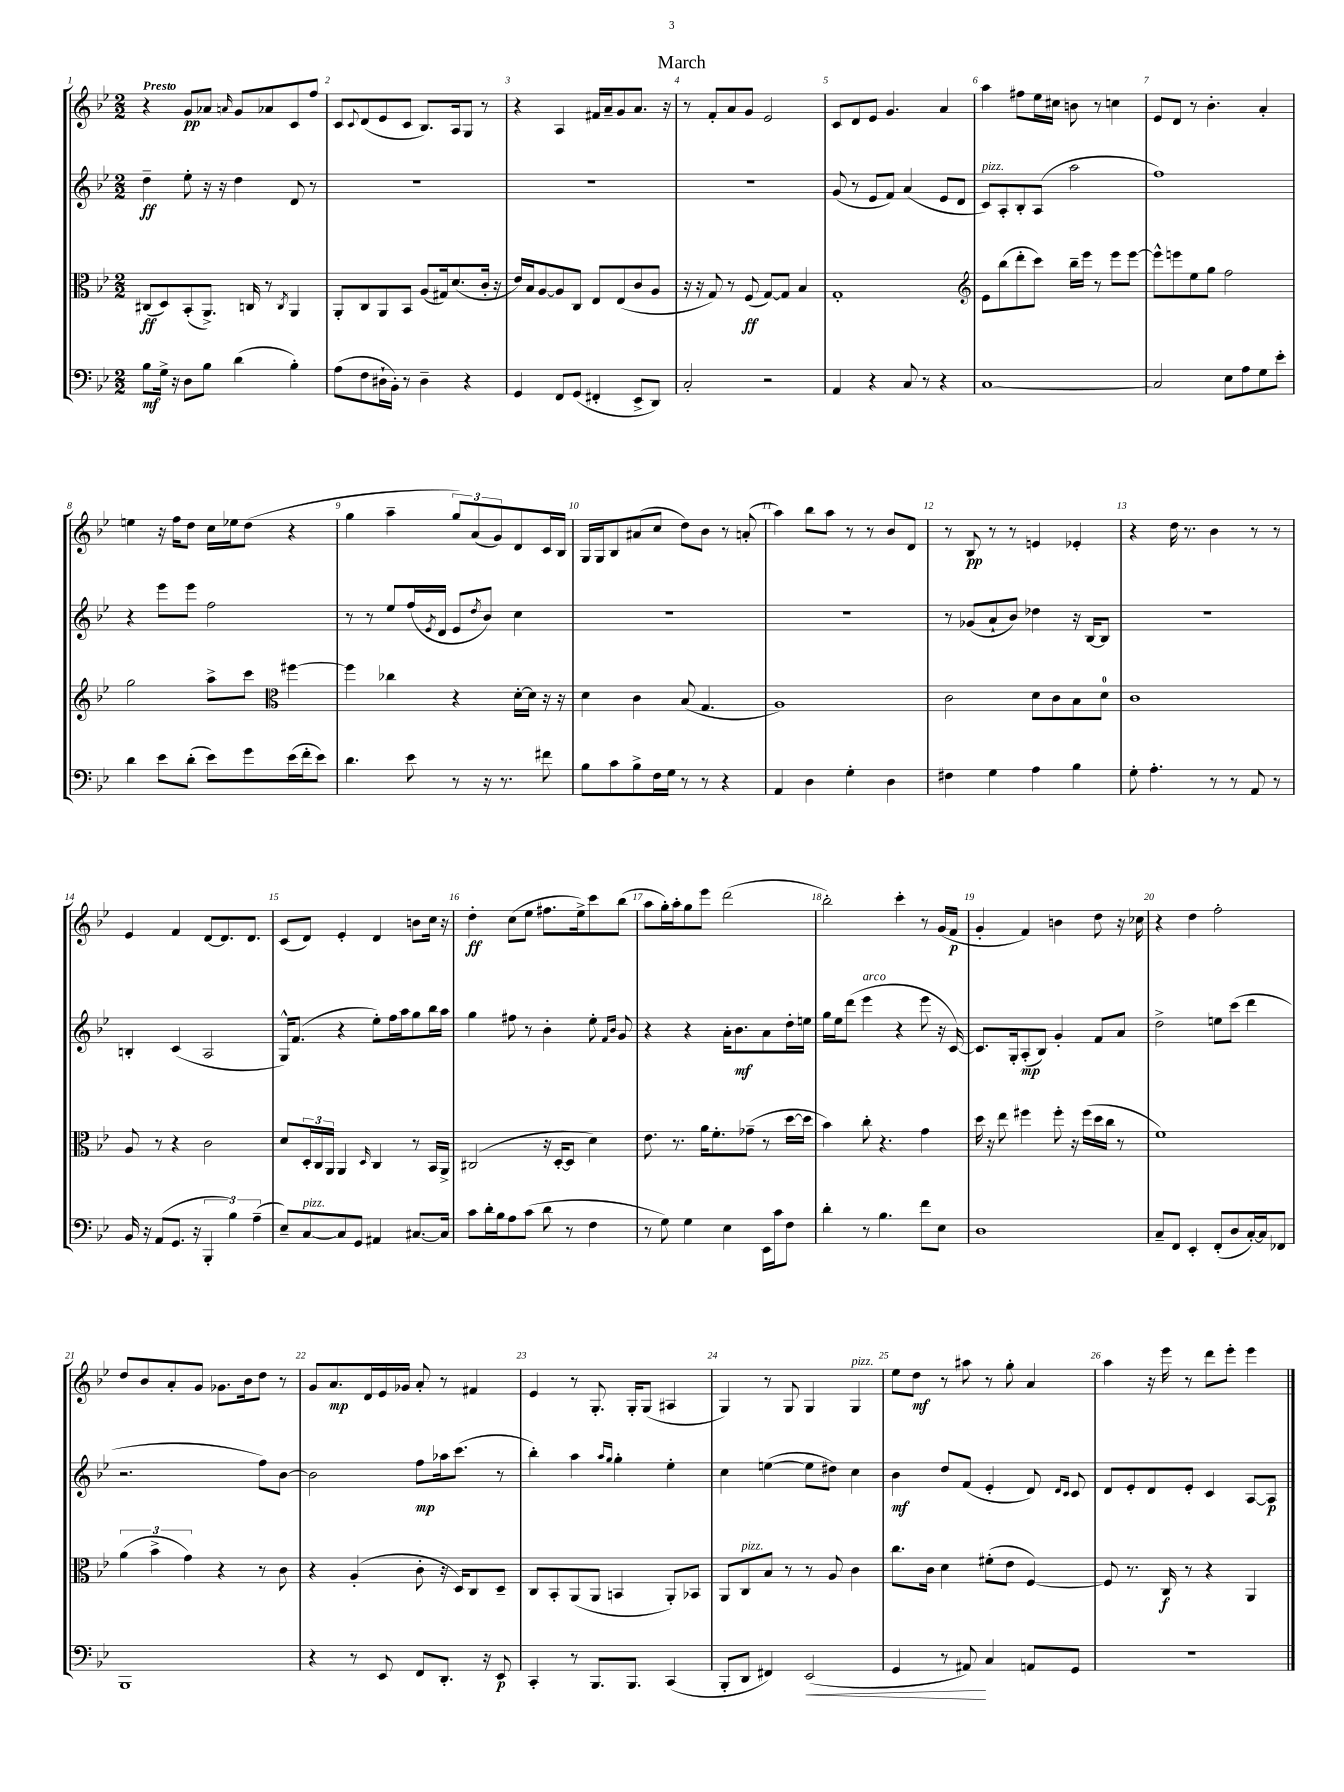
\header { title = "March" }
<<
\new StaffGroup <<
\new Staff = "s0" {
    \clef treble \key bes \major \numericTimeSignature \time 2/2 \tempo "Presto"
    r4 g'8\pp aes'8 \grace { a'16 } g'8 aes'8 c'8 f''8 |
    c'8 \appoggiatura { c'8 } d'8( ees'8 c'8 bes8.) a16 g8 r8 |
    r4 a4 fis'16 a'16-- g'8 a'8. r16 |
    r8 f'8-. a'8 g'8 ees'2 |
    c'8 d'8 ees'8 g'4. a'4 |
    a''4 fis''8 ees''16 cis''16 b'8 r8 c''4 |
    ees'8 d'8 r8 bes'4.-. a'4-. |
    e''4 r16 f''16 d''8 c''16 ees''16 d''8( r4 |
    g''4 a''4-- \tuplet 3/2 { g''8) a'8( g'8) } d'8 c'16 bes16 |
    g16 g16 bes8 ais'8( c''8 d''8) bes'8 r8 a'8-.( |
    a''4) bes''8 a''8 r8 r8 bes'8 d'8 |
    r8 bes8\pp r8 r8 e'4 ees'4-. |
    r4 d''16 r8. bes'4 r8 r8 |
    ees'4 f'4 d'8~ d'8. d'8. |
    c'8( d'8) ees'4-. d'4 b'8 c''16 r16 |
    d''4-.\ff c''8( ees''8 fis''8. ees''16->) c'''8 bes''8( |
    a''8 g''16-.) a''16-. g''8 ees'''8 d'''2( |
    bes''2-.) c'''4-. r8 g'16( f'16\p |
    g'4-. f'4) b'4 d''8 r16 ces''16 |
    r4 d''4 f''2-. |
    d''8 bes'8 a'8-. g'8 ges'8. bes'16 d''8 r8 |
    g'8 a'8.\mp d'16 ees'16 ges'16 a'8-. r8 fis'4 |
    ees'4 r8 g8.-. g16-. g8( ais4 |
    g4) r8 g8 g4 g4^\markup { \italic "pizz." } |
    ees''8 d''8\mf r8 ais''8 r8 g''8-. a'4 |
    a''4 r16 ees'''16 r8 d'''8 ees'''8-. ees'''4 \bar "|." |
}
\new Staff = "s1" {
    \clef treble \key bes \major \numericTimeSignature \time 2/2
    d''4--\ff ees''8-. r16 r16 d''4 d'8 r8 |
    R1 |
    R1 |
    R1 |
    g'8( r8 ees'8 f'8) a'4( ees'8 d'8 |
    c'8^\markup { \italic "pizz." }) a8-. bes8-. a8( a''2 |
    f''1) |
    r4 ees'''8 ees'''8 f''2 |
    r8 r8 ees''8 f''16( \acciaccatura { ees'8 } d'16 ees'8 \acciaccatura { d''8 } bes'8) c''4 |
    R1 |
    R1 |
    r8 ges'8( a'8-! bes'8) des''4 r16 bes16~ bes8 |
    R1 |
    b4-. c'4( a2 |
    g16-^) f'8.( r4 ees''8-.) f''16 a''16 g''8 bes''16 a''16 |
    g''4 fis''8 r8 bes'4-. ees''8-. \grace { f'16 bes'16 } g'8 |
    r4 r4 a'16-. bes'8.\mf a'8 d''16-. e''16 |
    g''16 ees''16 d'''8( ees'''4^\markup { \italic "arco" } r4 ees'''8 r16 c'16~) |
    c'8. g16-. a8-.\mp( bes8) g'4-. f'8 a'8 |
    d''2-> e''8 c'''8( d'''4 |
    r2. f''8) bes'8~ |
    bes'2 f''8\mp aes''16 c'''8.( r8 |
    bes''4-.) a''4 \grace { a''16 g''16 } g''4-. ees''4-. |
    c''4 e''4~( e''8 dis''8) c''4 |
    bes'4\mf d''8 f'8( ees'4-. d'8) \grace { d'16 c'16 } c'8 |
    d'8 ees'8-. d'8 ees'8-. c'4 a8~ a8\p \bar "|." |
}
\new Staff = "s2" {
    \clef alto \key bes \major \numericTimeSignature \time 2/2
    cis8\ff( d8) bes,8-.( a,8.->) c16 r8 \acciaccatura { c8 } a,4 |
    a,8-. c8 a,8 bes,8 a8( gis16) d'8.( c'16-. r16 |
    ees'16) bes16 a8~ a8 c8 ees8 ees8( c'8 a8 |
    r16 r16 g8) r8 f8\ff( g8~) g8 bes4 |
    g1-. |
    \clef treble ees'8 bes''8( d'''8-. c'''8) bes''16-- ees'''16 r8 ees'''8 ees'''8~ |
    ees'''8-^ e'''8 ees''8 g''8 f''2 |
    g''2 a''8-> c'''8 \clef alto fis''4~ |
    fis''4 ces''4 r4 d'16~-. d'16 r16 r16 |
    d'4 c'4 bes8( g4. |
    a1) |
    c'2 d'8 c'8 bes8 d'8-0 |
    c'1 |
    a8 r8 r4 c'2 |
    d'8 \tuplet 3/2 { d16-. c16 a,16 } a,4 \grace { d16 } c4 r8 bes,16 a,16-> |
    cis2( r16 d16~-. d8 d'4) |
    ees'8. r8. a'16 f'8.-. ges'8--( r8 d''16~ d''16 |
    bes'4) c''8-. r4. g'4 |
    d''16 r16 ees''8 fis''4 fis''8-. r16 fis''16( d''16 c''16 r8 |
    f'1) |
    \tuplet 3/2 { a'4( bes'4-> g'4) } r4 r8 c'8 |
    r4 a4-.( c'8-. r16 d16) c8 d8-- |
    c8 bes,8-. a,8( a,8 b,4 a,8-.) bes,8 |
    a,8 c8^\markup { \italic "pizz." } bes8 r8 r8 a8 c'4 |
    c''8. c'16 d'4 fis'8-.( ees'8 f4~) |
    f8 r8. c16\f r8 r4 a,4 \bar "|." |
}
\new Staff = "s3" {
    \clef bass \key bes \major \numericTimeSignature \time 2/2
    bes8\mf g16-> r16 d8 bes8 d'4( bes4-.) |
    a8( f8 dis16-! bes,16-.) r8 dis4-- r4 |
    g,4 f,8 g,8( fis,4-. ees,8-> d,8) |
    c2-. r2 |
    a,4 r4 c8 r8 r4 |
    c1~ |
    c2 ees8 a8 g8 ees'8-. |
    d'4 ees'8 d'8-.( ees'8) g'8 ees'16( f'16-. ees'8) |
    d'4. ees'8 r8 r16 r8. fis'8 |
    bes8 c'8 bes8-> f16 g16 r8 r8 r4 |
    a,4 d4 g4-. d4 |
    fis4 g4 a4 bes4 |
    g8-. a4.-. r8 r8 a,8 r8 |
    bes,16 r16 a,8( g,8. r16 \tuplet 3/2 { bes,,4-. bes4) a4--( } |
    ees8--) c8~^\markup { \italic "pizz." } c8 g,8 ais,4 cis8.~ cis16 |
    c'8 d'16-. bes16 a8 c'8( d'8 r8 f4 |
    r8 g8) g4 ees4 ees,16 c'16 f8 |
    d'4-. r8 bes4. f'8 ees8 |
    d1 |
    c8-- f,8 ees,4-. f,8-.( d8 c16~-.) c16 fes,8 |
    bes,,1 |
    r4 r8 ees,8 f,8 d,8.-. r16 ees,8\p |
    c,4-. r8 bes,,8. bes,,8. c,4( |
    bes,,8-. d,8 fis,4) ees,2\<( |
    g,4 r8 ais,8\!) c4 a,8 g,8 |
    R1 \bar "|." |
}
>>
>>
\layout { \context { \Score \override BarNumber.break-visibility = ##(#f #t #t) barNumberVisibility = #all-bar-numbers-visible } }
